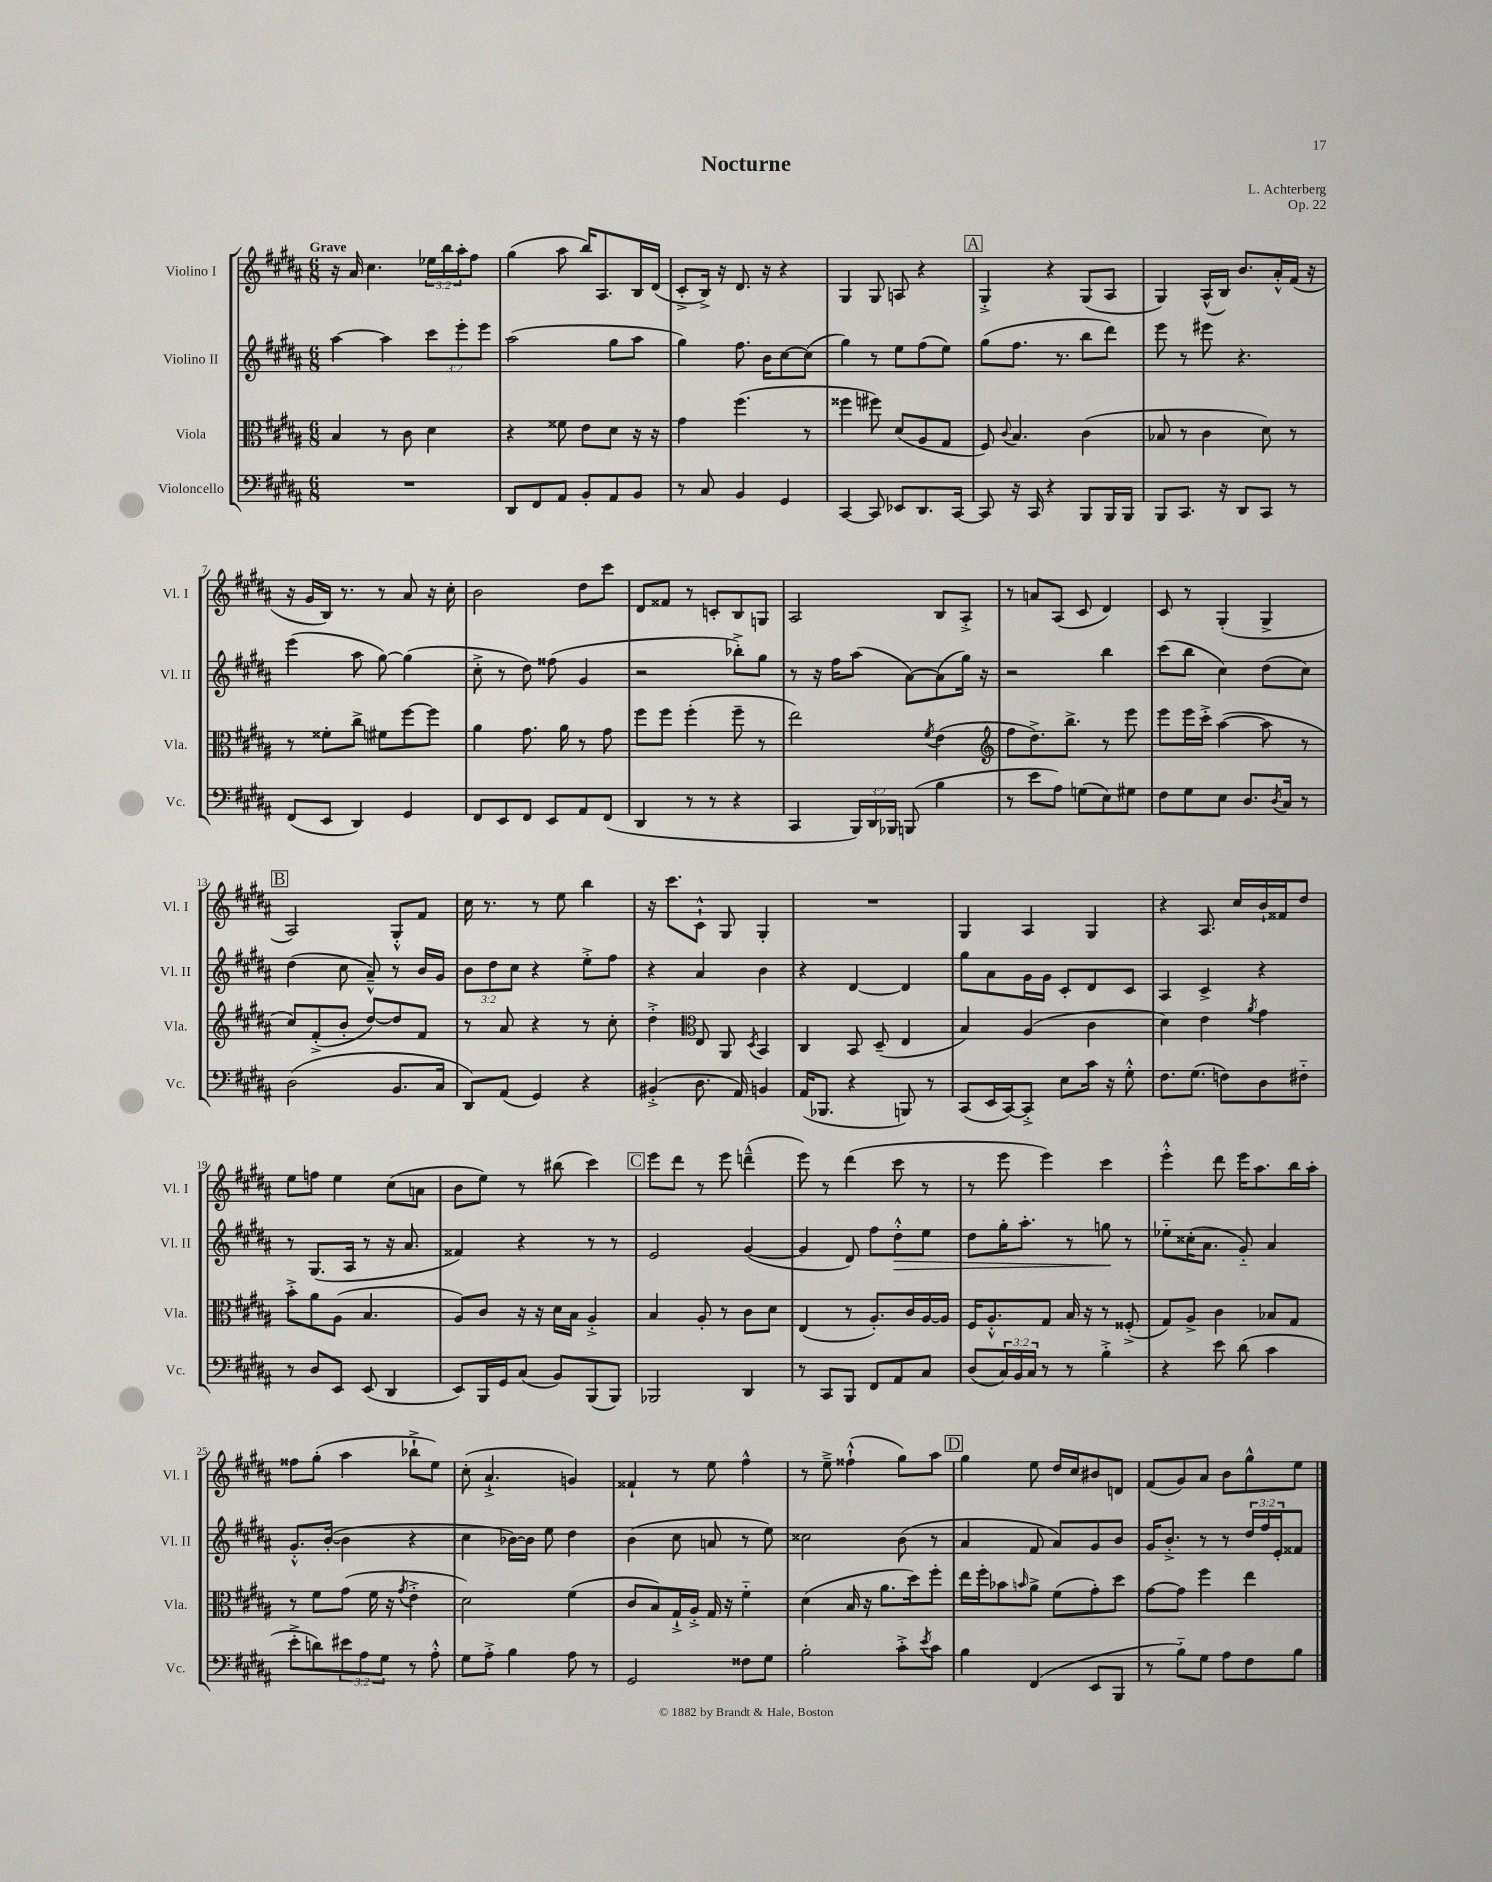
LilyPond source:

\header { title = "Nocturne" composer = "L. Achterberg" opus = "Op. 22" }
<<
\new StaffGroup <<
\new Staff = "s0" \with { instrumentName = "Violino I" shortInstrumentName = "Vl. I" } {
    \clef treble \key b \major \numericTimeSignature \time 6/8 \override Staff.TupletNumber.text = #tuplet-number::calc-fraction-text \tempo "Grave"
    r16 ais'16 cis''4. \tuplet 3/2 { ees''16 b''16 ais''16-. } fis''8 |
    gis''4( ais''8 b''16) ais8. b16 dis'16( |
    cis'8-.-> b16->) r16 dis'8. r16 r4 |
    gis4 gis8 a8 r4 |
    \mark \markup { \box "A" } gis4-.-> r4 gis8( ais8 |
    gis4) ais16-^( b16) b'8. ais'16-.-^ fis'16( r16 |
    r16 gis'16 b16) r8. r8 ais'8 r16 cis''16-. |
    b'2 dis''8 cis'''8 |
    dis'8 fisis'8 r8 c'8-. b8 g8 |
    ais2 b8 ais8-.-> |
    r8 a'8 ais8( cis'8 dis'4) |
    cis'8 r8 gis4-.( gis4-> |
    \mark \markup { \box "B" } ais2) gis8-.-^ fis'8 |
    cis''16 r8. r8 e''8 b''4 |
    r16 cis'''8. cis'8-!-^ gis8 gis4-. |
    R2. |
    gis4 ais4 gis4 |
    r4 ais8. cis''16 b'16-! fisis'16 dis''8 |
    e''8 f''8 e''4 cis''8( a'8 |
    b'8 e''8) r8 bis''8( cis'''4) |
    \mark \markup { \box "C" } e'''8 dis'''8 r8 e'''8 d'''4---^( |
    e'''8) r8 dis'''4( cis'''8 r8 |
    r8 e'''8 e'''4) cis'''4 |
    e'''4-.-^ dis'''8 e'''16 ais''8. b''16 ais''16-. |
    fisis''8 gis''8-.( ais''4 bes''8-!-> e''8) |
    cis''8-.( ais'4.-!-> g'4) |
    fisis'4-! r8 e''8 fis''4-^ |
    r8 e''8---> fisis''4-!-^( gis''8) ais''8 |
    \mark \markup { \box "D" } gis''4 e''8 dis''16 cis''16 bis'8 d'8 |
    fis'8( gis'8) ais'8 b'8 gis''8-^ e''8 \bar "|." |
}
\new Staff = "s1" \with { instrumentName = "Violino II" shortInstrumentName = "Vl. II" } {
    \clef treble \key b \major \numericTimeSignature \time 6/8 \override Staff.TupletNumber.text = #tuplet-number::calc-fraction-text
    ais''4~ ais''4 \tuplet 3/2 { cis'''8 e'''8-. e'''8 } |
    ais''2( gis''8 ais''8 |
    gis''4) fis''8. b'16 cis''8~ cis''8( |
    gis''4) r8 e''8 fis''8( e''8) |
    \mark \markup { \box "A" } gis''8( fis''8. r8. b''8 dis'''8) |
    e'''8 r8 eis'''8 r4. |
    e'''4( ais''8 gis''8~) gis''4( |
    cis''8-.-> r8 dis''8) fisis''8( gis'4 |
    r2 bes''8-.->) gis''8 |
    r8 r16 fis''16 ais''8( ais'8~) ais'8( gis''16) r16 |
    r2 b''4 |
    cis'''8( b''8 cis''4) dis''8( cis''8) |
    \mark \markup { \box "B" } dis''4( cis''8 ais'8---^) r8 b'16 gis'16 |
    \tuplet 3/2 { b'8 dis''8 cis''8 } r4 e''8-.-> fis''8 |
    r4 ais'4 b'4 |
    r4 dis'4~ dis'4 |
    gis''8 ais'8 gis'16 gis'16 cis'8-. dis'8 cis'8 |
    ais4 cis'4-> r4 |
    r8 gis8.( ais16 r8 r16 ais'8. |
    fisis'4) r4 r8 r8 |
    \mark \markup { \box "C" } e'2 gis'4~( |
    gis'4 dis'8) fis''8 dis''8-.-^\> e''8 |
    dis''8 gis''16-. ais''8.-. r8 g''8\! r8 |
    ees''8-_ cisis''16-.( ais'8. gis'8-_) ais'4 |
    gis'8.-.-^ b'16~-.( b'4 r4 |
    cis''4 bes'16~) bes'16 e''8 dis''4 |
    b'4( cis''8 a'8 r8 e''8) |
    cisis''2 b'8( r8 |
    \mark \markup { \box "D" } ais'4 fis'8 ais'8) gis'8 b'8 |
    gis'16 b'8.-.-> r8 r8 \tuplet 3/2 { dis''16 fis''16 e'16-. } fisis'8 \bar "|." |
}
\new Staff = "s2" \with { instrumentName = "Viola" shortInstrumentName = "Vla." } {
    \clef alto \key b \major \numericTimeSignature \time 6/8
    b4 r8 cis'8 dis'4 |
    r4 fisis'8 e'8 dis'8 r16 r16 |
    gis'4 fis''4.( r8 |
    fisis''4 fis''8) dis'8( ais8 gis8 |
    \mark \markup { \box "A" } fis8) \appoggiatura { cis'8 } b4. cis'4( |
    bes8 r8 cis'4 dis'8) r8 |
    r8 fisis'8-. cis''8-> fis'8 fis''8~ fis''8 |
    ais'4 gis'8. ais'16 r8 gis'8 |
    fis''8 fis''8 fis''4-.( fis''8-- r8 |
    e''2) \acciaccatura { fis'8 } e'4( |
    \clef treble fis''8 dis''8.->) b''8.-> r8 e'''8 |
    e'''8 e'''16 cis'''16-.-> ais''4~( ais''8 r8 |
    \mark \markup { \box "B" } cis''8) fis'8-.->( b'8-. dis''8~) dis''8 fis'8 |
    r8 ais'8 r4 r8 cis''8-. |
    dis''4-.-> \clef alto e8 ais,8 \acciaccatura { dis8 } b,4 |
    cis4 b,8 dis8--( e4 |
    b4) ais4( cis'4 |
    dis'4) e'4 \acciaccatura { ais'8 } gis'4 |
    b'8-.-> ais'8 ais8( b4. |
    ais8) cis'8 r16 r16 dis'16 b16 ais4-.-> |
    \mark \markup { \box "C" } b4 ais8-. r8 cis'8 dis'8 |
    e4( r8 ais8.-.) cis'16 ais16~ ais16 |
    fis16 ais8.-.-^ gis8 b16 r16 r8 fisis8-.->( |
    gis8) ais8-> cis'4 bes8 gis8 |
    r8 fis'8 gis'8( fis'16 r16 \acciaccatura { gis'8 } e'4-.-> |
    dis'2) fis'4( |
    cis'8 b8) gis16-!-> ais16-.-> gis16 r16 fis'4-_ |
    dis'4( b16 r16 ais'8. dis''16) fis''8-. |
    \mark \markup { \box "D" } e''16 fis''16-. bes'8 \grace { b'16 } ais'8-> fis'8( gis'8-.) dis''8 |
    gis'8~ gis'8 fis''4 e''4 \bar "|." |
}
\new Staff = "s3" \with { instrumentName = "Violoncello" shortInstrumentName = "Vc." } {
    \clef bass \key b \major \numericTimeSignature \time 6/8 \override Staff.TupletNumber.text = #tuplet-number::calc-fraction-text
    R2. |
    dis,8 fis,8 ais,8 b,8-. ais,8 b,8 |
    r8 cis8 b,4 gis,4 |
    cis,4~ cis,8 ees,8 dis,8. cis,16~ |
    \mark \markup { \box "A" } cis,8 r16 cis,16 r4 b,,8 b,,16 b,,16 |
    b,,8 cis,8. r16 dis,8 cis,8 r8 |
    fis,8( e,8 dis,4) gis,4 |
    fis,8 e,8 fis,8 e,8 ais,8 fis,8( |
    dis,4 r8 r8 r4 |
    cis,4 \tuplet 3/2 { b,,16) dis,16 bes,,16 } b,,8( b4 |
    r8 e'8 ais8) g8( e8) gis8 |
    fis8 gis8 e8 dis8. \acciaccatura { dis8 } cis16 r8 |
    \mark \markup { \box "B" } dis2( b,8. cis16 |
    dis,8) ais,8( gis,4) r4 |
    bis,4-.->( dis8. ais,16) b,4 |
    ais,16( bes,,8. r4 b,,8) r8 |
    cis,8( e,16 cis,16~) cis,8-.-> e8 cis'16 r16 gis8-.-^ |
    fis8. gis8.( f8) dis8 fis8-_ |
    r8 dis8 e,8 e,8( dis,4 |
    e,8) b,,16 gis,16 cis8( b,8) b,,8( b,,8) |
    \mark \markup { \box "C" } bes,,2 dis,4 |
    r8 cis,8 b,,8 fis,8 ais,8 cis8 |
    dis8( \tuplet 3/2 { cis16) b,16 cis16 } r8 r8 b4-.-> |
    r4 e'8 dis'8( cis'4 |
    e'8-.-> d'8) \tuplet 3/2 { eis'8 ais8 gis8 } r8 ais8-.-^ |
    gis8 ais8-.-> b4 ais8 r8 |
    gis,2 fisis8 gis8 |
    b2-. cis'8-.-> \acciaccatura { e'8 } cis'8 |
    \mark \markup { \box "D" } b4 fis,4( e,8 b,,8 |
    r8 b8-_) gis8 ais8 fis8 b8 \bar "|." |
}
>>
>>
